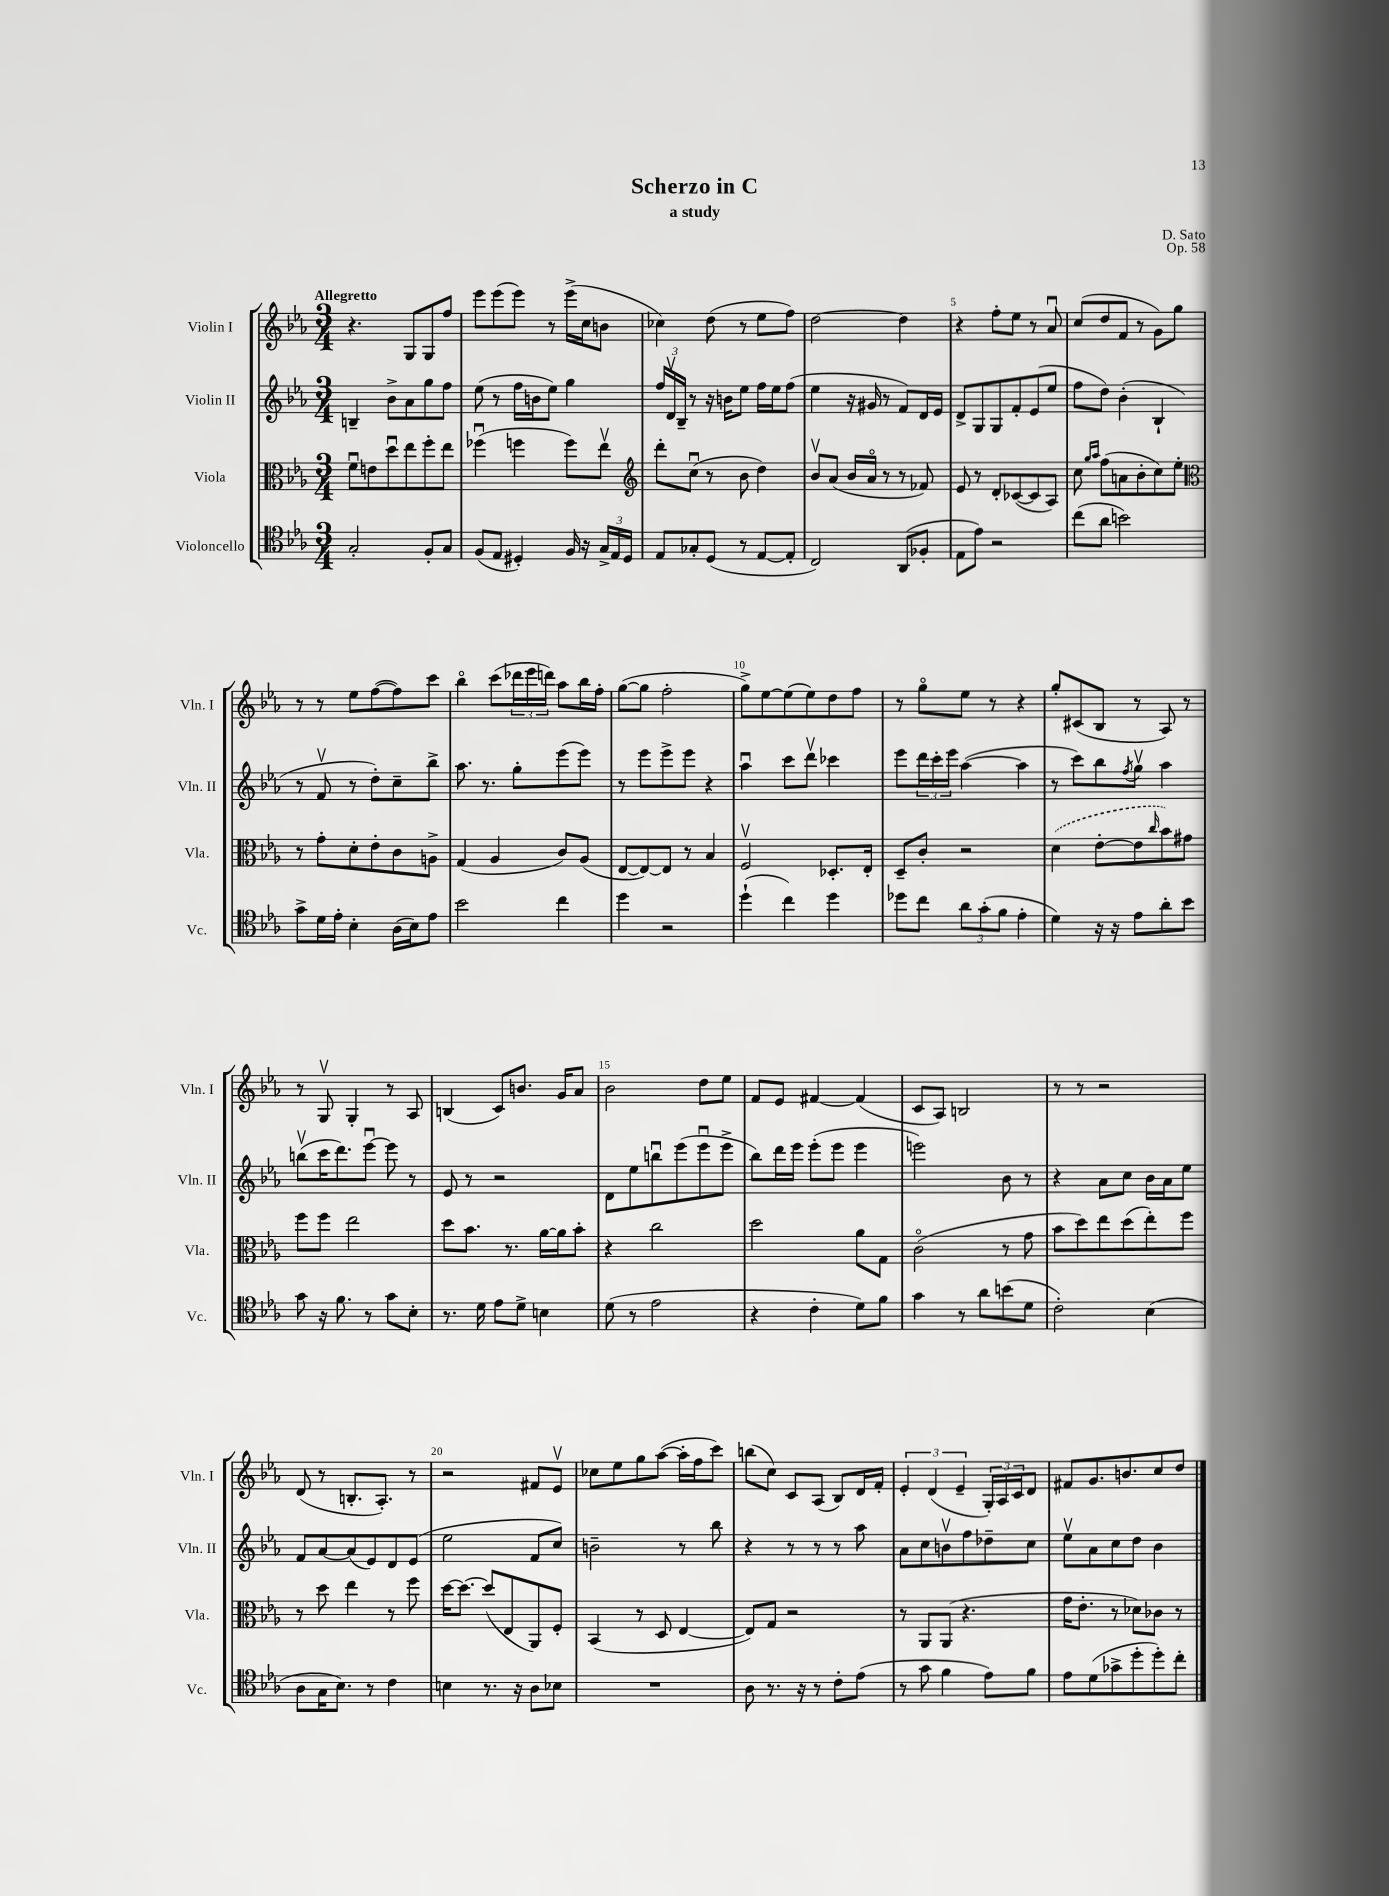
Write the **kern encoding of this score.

**kern	**kern	**kern	**kern
*part4	*part3	*part2	*part1
*staff4	*staff3	*staff2	*staff1
*I"Violoncello	*I"Viola	*I"Violin II	*I"Violin I
*I'Vc.	*I'Vla.	*I'Vln. II	*I'Vln. I
*clefC4	*clefC3	*clefG2	*clefG2
*k[b-e-a-]	*k[b-e-a-]	*k[b-e-a-]	*k[b-e-a-]
*M3/4	*M3/4	*M3/4	*M3/4
=1	=1	=1	=1
!	!	!	!LO:TX:a:B:t=Allegretto
2G'/	8fu\L	4Bn~/	4.r
.	8en\	.	.
.	8ddu\	8b-^\L	.
.	8ee-\	8a-\	8G/L
8F'/L	8ff'\	8gg\	8G/
8G/J	8ee-\J	8ff\J	8ff/J
=2	=2	=2	=2
(8F/L	(4ff-Xu\	(8ee-\	8eee-\L
8E-/J	.	8r	(8eee-\
4D#X'/)	4ffn\	16ff\LL	8eee-\J)
.	.	16bn\J	.
.	.	8ee-\J)	8r
16F/	8ff\L)	4gg\	(16eee-^\LL
16r	.	.	16cc\J
24G^/LL	8ee-v\J	.	8bn\J
24E-/	.	.	.
24D#/JJ	.	.	.
=3	=3	=3	=3
*	*clefG2	*	*
8E-/L	8ddd'\L	24ff/LL	4cc-X\)
.	.	24dv/	.
.	.	24B-~/JJ	.
8G-X'/	(8ccu\J	8r	.
(8D/J	8r	16r	(8dd\
.	.	16bn\KL	.
8r	8b-\	8ee-\J	8r
[8E-/L	4dd\)	16ff\LL	8ee-\L
.	.	16ee-\J	.
8E-'/J]	.	(8ff\J	8ff\J)
=4	=4	=4	=4
2C/)	8b-v/L	4ee-\	[2dd\
.	(8a-/J	.	.
.	16b-/LL	16r	.
.	16a-/JJ	16g#X/	.
.	8r	8r	.
(8AA-/L	8r	8f/L)	4dd\]
8F-X'/J	8f-X/)	16d/L	.
.	.	16e-/JJ	.
=5	=5	=5	=5
8E-\L	8e-/	8d^/L	4r
8e-\J)	8r	8G/	.
2r	8d'/L	8G/	8ff'\L
.	([8c-X/	8f'/	8ee-\J
.	8c-/]	(8e-/	8r
.	8A-/J)	8ee-/J	8a-u/
=6	=6	=6	=6
(8cc\L	8cc\	8ff\L	(8cc/L
.	16qqgg/LL	.	.
.	16qqaa-/JJ	.	.
8a-\J	(8ff\L	8dd\J)	8dd/
2bn\)	8an\	(4b-'\	8f/J
.	8b-'\	.	8r
.	8cc\)	4B-`/	8g\L)
.	8ee-'\J	.	8gg\J
!!LO:LB:g=z
=7	=7	=7	=7
*	*clefC3	*	*
8g^\L	8r	8r	8r
16d\L	8g'\L	8fv/	8r
16e-'\JJ	.	.	.
4B-'\	8d'\	8r	8ee-\L
.	8e-'\	8dd'\L)	([8ff\
(16A-\LL	8c\	8cc~\	8ff\])
16B-\J)	.	.	.
8e-\J	8An^\J	8bb-^\J	8ccc\J
=8	=8	=8	=8
2b-\	(4G/	8.aa-\	4bb-\
.	.	8.r	.
.	4A-/	.	(8ccc\L
.	.	8gg'\L	24ddd-X\L
.	.	.	24eee-\
.	.	.	24dddn\JJ)
4cc\	8c/L)	(8eee-\	8aa-\L
.	(8A-/J	8eee-\J)	16bb-\L
.	.	.	16ff'\JJ
=9	=9	=9	=9
4dd\	[8E-/L	8r	([8gg\L
.	8E-/_)	8eee-\L	8gg\J]
2r	8E-/J]	8eee-^\	2ff'\
.	8r	8eee-\J	.
.	4B-/	4r	.
=10	=10	=10	=10
(4dd`\	2Fv/	4aa-u\	8gg^\L)
.	.	.	[8ee-\
4cc\)	.	8ccc\L	(8ee-\]
.	.	8dddv\J	8ee-\)
4dd\	8.D-X'/L	4ccc-X\	8dd\
.	.	.	8ff\J
.	16E-'/Jk	.	.
=11	=11	=11	=11
8dd-X\L	8D~/L	8eee-\L	8r
8cc\J	8c'/J	24ddd\L	8gg\L
.	.	24ccc'\	.
.	.	24eee-\JJ	.
12a-\L	2r	([4aa-\	8ee-\J
(12g'\	.	.	.
.	.	.	8r
12f\J	.	.	.
4e-'\	.	4aa-\]	4r
=12	=12	=12	=12
4d\)	(4d\	8r	8gg'/L
.	.	8ccc\L)	(8c#X/
16r	[8e-'\L	8bb-\	8B-/J
16r	.	.	.
.	.	8qff/	.
8e-\L	8e-\]	8ggv\J	8r
.	16qqcc/	.	.
8a-'\	8b-\)	4aa-\	8A-/)
8b-\J	8g#X\J	.	8r
!!LO:LB:g=z
=13	=13	=13	=13
8g\	8ff\L	(8bbnv\L	8r
16r	8ff\J	16ccc\K	8Gv/
8.f\	.	8.ddd\)	.
.	2ee-\	.	4G'/
8r	.	[8eee-u\J	.
8g\L	.	8eee-\]	8r
8B-'\J	.	8r	8A-/
=14	=14	=14	=14
8.r	8dd\L	8e-/	(4Bn/
.	8.b-\J	8r	.
16d\	.	.	.
8e-\L	.	2r	8c/L)
.	8.r	.	.
8d^\J	.	.	8.bn/J
4Bn\	[16a-\LL	.	.
.	16a-\J]	.	16g/KL
.	8b-'\J	.	8a-/J
=15	=15	=15	=15
(8d\	4r	8d\L	2b-\
8r	.	8ee-\	.
2e-\	2cc\	8bbnu\	.
.	.	(8eee-\	.
.	.	8eee-u\	8dd\L
.	.	8eee-^\J	8ee-\J
=16	=16	=16	=16
4r	2dd\	8bb-\L)	8f/L
.	.	16ddd\L	8e-/J
.	.	16eee-\JJ	.
4c'\	.	(8eee-'\L	[4f#X/
.	.	8eee-\J	.
8d\L)	8a-\L	4eee-\	(4f#/]
8f\J	8G\J	.	.
=17	=17	=17	=17
4g\	(2c\	2eeen\)	8c/L
.	.	.	8A-/J)
8r	.	.	2Bn/
8a-\L	.	.	.
(8bn\	8r	8b-\	.
8d\J	8g\	8r	.
=18	=18	=18	=18
2c'\)	8b-\L	4r	8r
.	8dd\)	.	8r
.	8ee-\	8a-\L	2r
.	(8dd\	8cc\J	.
(4B-\	8ee-'\)	16b-\LL	.
.	.	16a-\J	.
.	8ff\J	8ee-\J	.
!!LO:LB:g=z
=19	=19	=19	=19
8A-\L	8r	8f/L	(8d/
16G\K	8dd\	[8a-/	8r
8.B-\J)	.	.	.
.	4ee-\	(8a-/]	8.Bn'/L
8r	.	8e-/)	.
.	.	.	8.A-'/J)
4c\	8r	8d/	.
.	8ff\	(8e-/J	8r
=20	=20	=20	=20
4Bn\	[16dd\KL	2ee-\	2r
.	8.dd\J_	.	.
8.r	(8dd/L]	.	.
.	8E-/	.	.
16r	.	.	.
8A-\L	8AA-/)	8f/L	8f#X/L
8B-X\J	8F'/J	8cc/J)	8e-v/J
=21	=21	=21	=21
2.r	(4BB-/	2bn~\	8cc-X\L
.	.	.	8ee-\
.	8r	.	8gg\
.	8D/	.	([8aa-\J
.	[4E-/	8r	16aa-'\LL]
.	.	.	16ff\J
.	.	8bb-\	8ccc\J)
=22	=22	=22	=22
8A-\	8E-/L])	4r	(8bbn\L
8.r	8G/J	.	8cc\J)
.	2r	8r	8c/L
16r	.	.	.
8r	.	8r	(8A-/J
8c'\L	.	8r	8B-/L)
(8e-\J	.	8aa-\	16d/L
.	.	.	16f'/JJ
=23	=23	=23	=23
8r	8r	8a-\L	6e-'/
8g\	8AA-/L	8cc\	.
.	.	.	(6d/
4f\	(8AA-/J	8bnv\	.
.	.	.	6e-~/
.	4.r	8ff\	.
8e-\L)	.	8dd-X~\	24G'/LL)
.	.	.	24A-/
.	.	.	24c/J
8f\J	.	8cc\J	8d/J
=24	=24	=24	=24
8e-\L	16g\KL	8ee-v\L	8f#X/L
.	8.e-'\J	.	.
(8d\	.	8a-\	8.g/
8g-X^\	8r	8cc\	.
.	.	.	8.bn/
8dd'\	8d-X\L)	8dd\J	.
8dd'\)	8c-X\J	4b-\	8cc/
8cc'\J	8r	.	8dd/J
==	==	==	==
*-	*-	*-	*-
